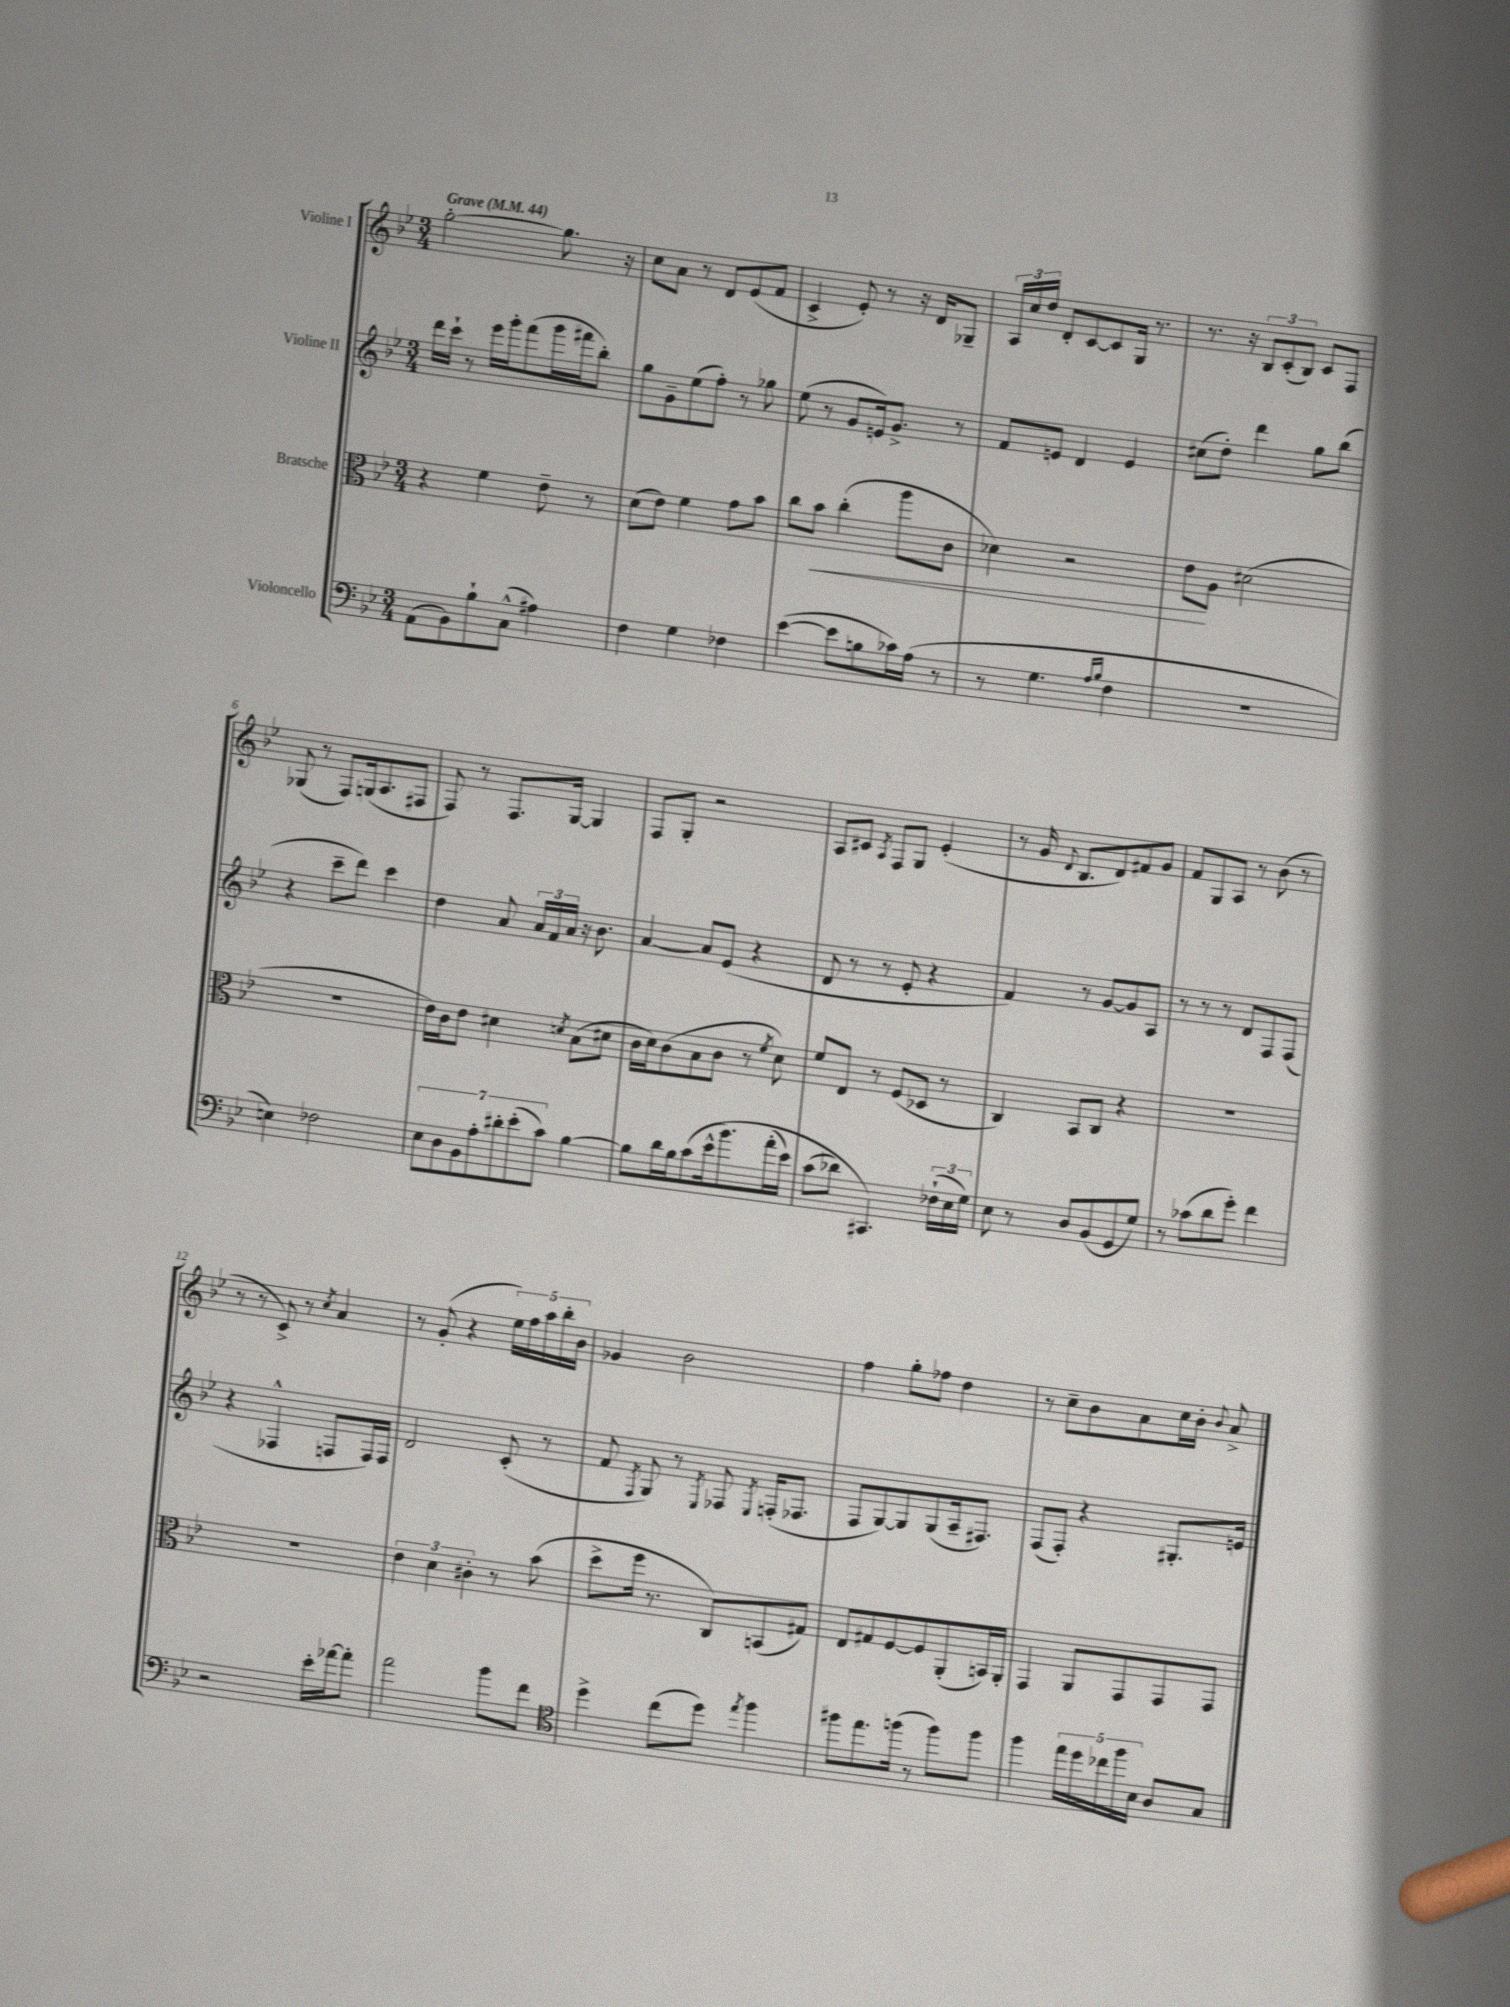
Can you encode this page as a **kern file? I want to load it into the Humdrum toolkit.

**kern	**kern	**dynam	**kern	**kern
*part4	*part3	*part3	*part2	*part1
*staff4	*staff3	*staff3	*staff2	*staff1
*I"Violoncello	*I"Bratsche	*	*I"Violine II	*I"Violine I
*clefF4	*clefC3	*	*clefG2	*clefG2
*k[b-e-]	*k[b-e-]	*	*k[b-e-]	*k[b-e-]
*M3/4	*M3/4	*	*M3/4	*M3/4
*MM44	*MM44	*	*MM44	*MM44
=1	=1	=1	=1	=1
!	!	!	!	!LO:TX:a:B:t=Grave
(8AA\L	4r	.	16ddd\LL	[2gg'\
.	.	.	16ccc`\JJ	.
8BB-\)	.	.	8r	.
8B-`\	4f\	.	16eee-\LL	.
.	.	.	16ggg'\J	.
(8C^^\J	.	.	(8fff\	.
4A#X\)	8e-~\	.	16ggg\L	8.gg\]
.	.	.	16fff#X\J	.
.	8r	.	8bb-'\J)	.
.	.	.	.	16r
=2	=2	=2	=2	=2
4F\	(8d\L	.	8gg\L	8cc\L
.	8e-\J)	.	8g~\	8a\J
4G\	4f\	.	(8ee-\	8r
.	.	.	8ff'\J)	8d/L
4F-X\	8g\L	.	8r	(8e-/
.	8b-\J	.	8gg-X\	8f/J
=3	=3	=3	=3	=3
([4e-\	8cc\L	.	(8ee-\	4c^/
!	!	!LO:HP:b	!	!
.	8b-\J	<	8r	.
8e-\L]	(4cc'\	.	8g/L	8e-'/)
8Bn\	.	.	16en/k)	8r
.	.	.	8.g^/J	.
16c-X\L)	8aa\L	.	.	16r
(16A\JJ	.	.	.	16d/KL
8r	8c\J	.	8r	8G-X~/J
=4	=4	=4	=4	=4
8r	4d-X\)	.	8f/L	24A/LL
.	.	.	.	24cc/
.	.	.	.	24dd/JJ
4.G\	.	.	8en/J	8d'/L
.	2r	.	4d/	[8c/
.	.	.	.	8c/]
16qqA/LL	.	.	.	.
16qqB-/JJ	.	.	.	.
4F\	.	.	4e/	16G/Jk
.	.	.	.	8.r
=5	=5	=5	=5	=5
2.r	8e-\L	.	(8cc#X\L	8.r
.	8A\J	[	8dd'\J)	.
.	.	.	.	16r
.	(2d#X\	.	4ddd\	12B-/L
.	.	.	.	(12c'/
.	.	.	.	12B-/J)
.	.	.	8gg\L	8c/L
.	.	.	(8bb-\J	8F/J
!!LO:LB:g=z
=6	=6	=6	=6	=6
4En\)	2.r	.	4r	(8G-X/
.	.	.	.	8r
2F-X\	.	.	8ccc~\L	8F/L)
.	.	.	8ddd\J)	(16Gn/k
.	.	.	.	8.A/
.	.	.	4ccc\	.
.	.	.	.	8F#X/J
=7	=7	=7	=7	=7
14E-\L	16e-\LL)	.	4dd\	8F/)
.	16c\J	.	.	.
14D\	.	.	.	.
.	8e-\J	.	.	8r
14BB-\	.	.	.	.
14A'\	.	.	.	.
.	4d#X\	.	8a/	8.F/L
14d#X'\	.	.	.	.
(14e-'\	.	.	.	.
.	.	.	24a/LL	.
.	.	.	24f/	.
14c\J)	.	.	.	.
.	.	.	.	[16G/Jk
.	.	.	24a/JJ	.
.	8qdn/	.	.	.
[4B-\	(8B-\L	.	16r	4G/]
.	.	.	8.b-\	.
.	8d#X\J	.	.	.
=8	=8	=8	=8	=8
8B-\L]	16c\LL	.	[4a/	8F/L
.	16d\J)	.	.	.
16d\L	(8c\	.	.	8G'/J
16B-\J	.	.	.	.
(8c\	8B-\	.	8a/L]	2r
(16e-^^\k	8c\J	.	(8e-/J	.
8.b-\)	.	.	.	.
.	8r	.	4r	.
.	8qf/	.	.	.
(16a'\L	8d\)	.	.	.
16e-\JJ)	.	.	.	.
=9	=9	=9	=9	=9
(8c\L	8f/L	.	8d/	8A/L
8d-X\J)	8E-/J	.	8r	8c#X/J
.	.	.	.	8qA/
4.CC#X/)	8r	.	8r	8F/L
.	(8F/L	.	8e-'/	8G/J
.	8D-X/J	.	4r	(4e-'/
(24F-X`\LL	8r	.	.	.
24E-\	.	.	.	.
24G\JJ)	.	.	.	.
=10	=10	=10	=10	=10
8E-\	4C/)	.	4f/)	8r
8r	.	.	.	16g/
.	.	.	.	8qqd/
.	.	.	.	8.B-/L
8D/L	8BB-/L	.	8r	.
(8BB-/	8C/J	.	[8g/L	8d/)
8GG/	4r	.	8g/]	8f#X/
8G/J)	.	.	8A/J	8g/J
=11	=11	=11	=11	=11
8r	2.r	.	8r	8f/L
(8c-X\L	.	.	8r	8G/
8d\	.	.	8r	8A/J
8g'\J)	.	.	8d/L	8r
4f\	.	.	8F/	(8b-\
.	.	.	(8F/J	8r
!!LO:LB:g=z
=12	=12	=12	=12	=12
2r	2.r	.	4r	8r
.	.	.	.	8r
.	.	.	4F-X^^/	8c^/)
.	.	.	.	8r
.	.	.	.	8qcc/
16e-'\LL	.	.	8Fn/L	4a/
[16a-X\J	.	.	.	.
8a-'\J]	.	.	16F/L)	.
.	.	.	16F/JJ	.
=13	=13	=13	=13	=13
2a\	6e-\	.	2d/	8r
.	.	.	.	(8g'/
.	6d\	.	.	.
.	.	.	.	4r
.	6c#X'\	.	.	.
8b-\L	8r	.	(8c'/	20ee-\LL)
.	.	.	.	20ff\
.	.	.	.	20aa\
8f\J	(8b-\	.	8r	.
.	.	.	.	20bb-'\
.	.	.	.	20b-\JJ
=14	=14	=14	=14	=14
*clefC4	*	*	*	*
4dd^\	8dd^\L	.	8f/	4g-X/
.	.	.	8qF/	.
.	16ff\Jk	.	8G/)	.
.	8.r	.	.	.
(8cc\L	.	.	8r	2b-\
.	.	.	8qE-/	.
8dd\J)	8C/L)	.	8F-X/	.
8qee-/	.	.	8qE-/	.
4ff\	(8BBn/	.	(16Fn'/KL	.
.	.	.	8.F-X/J	.
.	8G#X/J)	.	.	.
=15	=15	=15	=15	=15
8ff#X\L	8E-/L	.	8F/L	4ff\
8.ee-\	8G#X/	.	[8G/)	.
.	[8F/	.	8G/]	8gg'\L
(16ffn\Jk	.	.	.	.
8r	8F/]	.	(8G/	8ff-X\J
8ff\L)	(8AA'/	.	16A~/k	4dd\
.	.	.	8.F#X/J)	.
8ff\J	16BBn/L)	.	.	.
.	16AA'/JJ	.	.	.
=16	=16	=16	=16	=16
4ff\	4GG/	.	(8F/L	8r
.	.	.	8F'/J)	8cc~\L
20ee-\LL	8AA/L	.	4r	8b-\
20dd\	.	.	.	.
20cc-X\	.	.	.	.
.	8GG/	.	.	8a\
20ff\	.	.	.	.
20B-\JJ	.	.	.	.
8A/L	8GG/	.	8.G#X'/L	16cc\L
.	.	.	.	16b-'\JJ
.	.	.	.	8qqb-/
8G/J	8GG/J	.	.	8a^/
.	.	.	16en/Jk	.
==	==	==	==	==
*-	*-	*-	*-	*-
